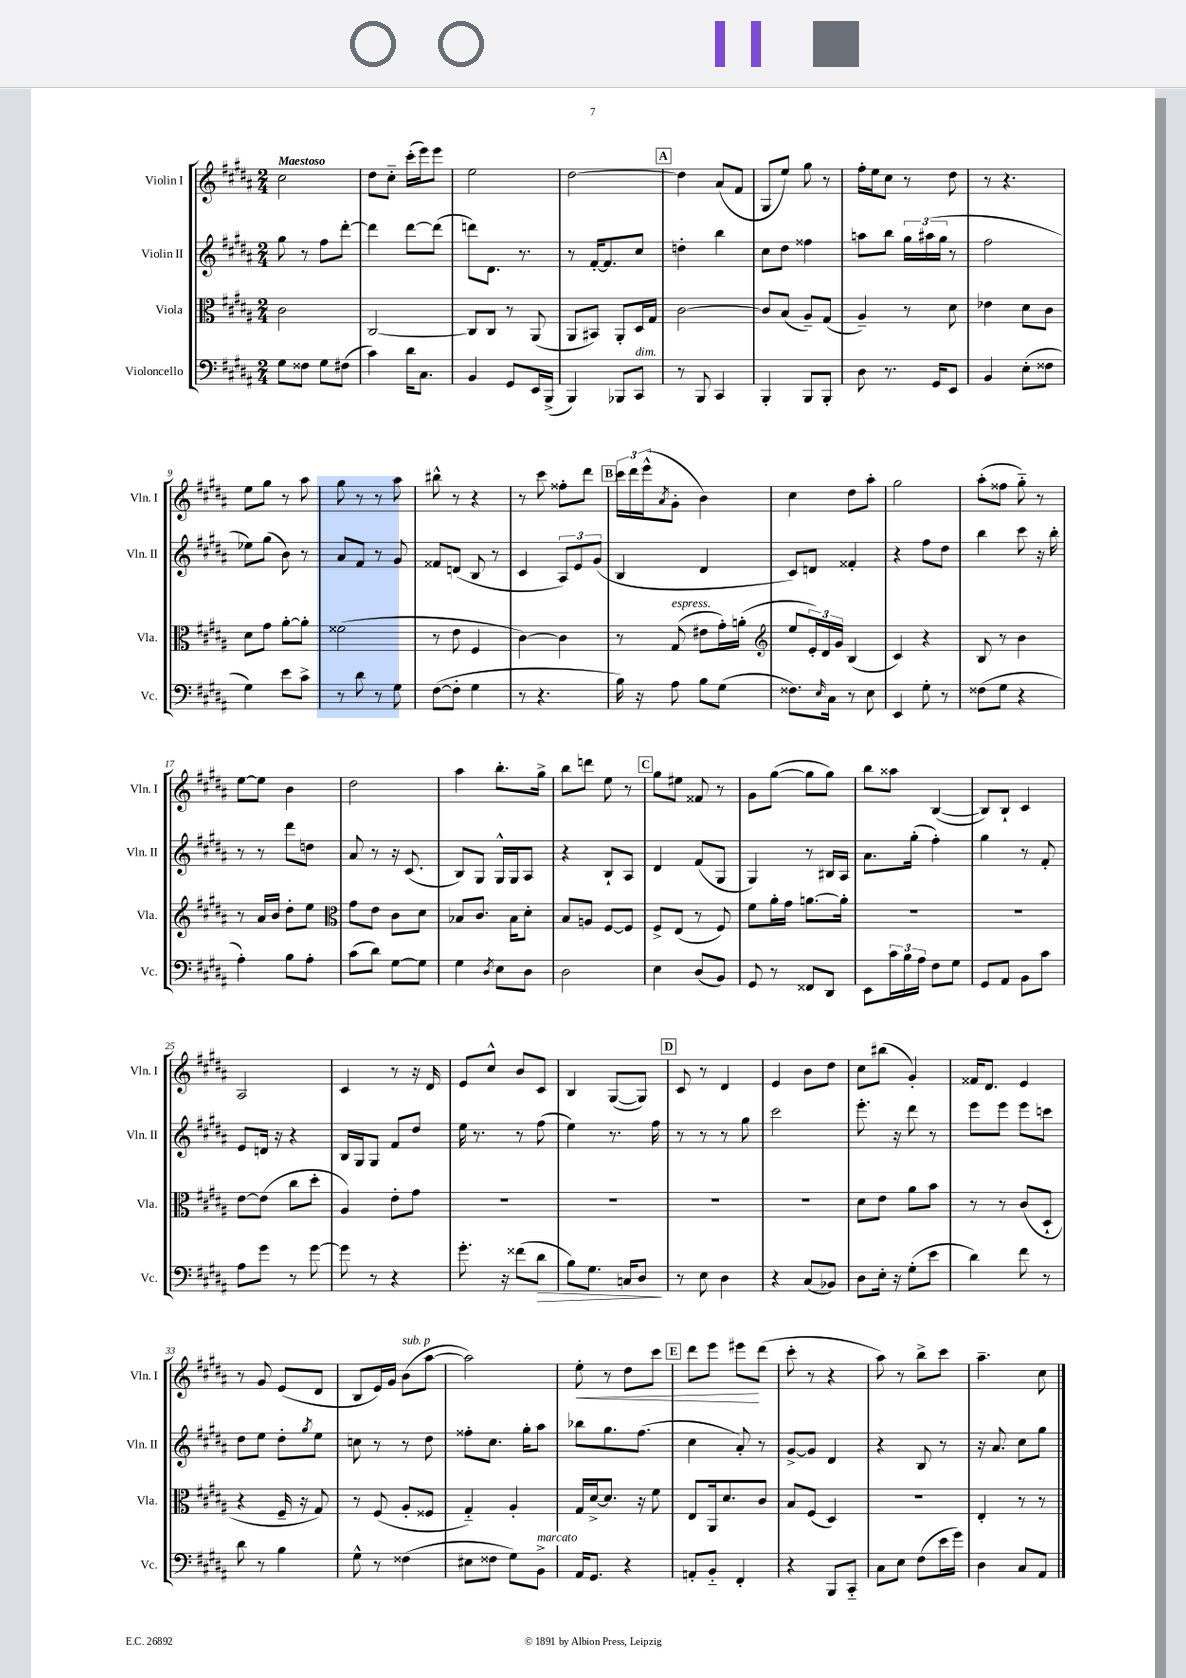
<<
\new StaffGroup <<
\new Staff = "s0" \with { instrumentName = "Violin I" shortInstrumentName = "Vln. I" } {
    \clef treble \key b \major \numericTimeSignature \time 2/4 \tempo "Maestoso"
    cis''2 |
    dis''8 cis''8-_ cis'''16-.( e'''16) e'''8 |
    e''2 |
    dis''2~ |
    \mark \markup { \box "A" } dis''4 ais'8( fis'8 |
    gis8 e''8) gis''8 r8 |
    fis''16-. e''16 cis''8 r8 dis''8 |
    r8 r4. |
    e''8 gis''8 r8 ais''8 |
    gis''8 r8 r8 ais''8 |
    bis''8-^ r8 r4 |
    r8 cis'''8 fisis''8-. dis'''8 |
    \mark \markup { \box "B" } \tuplet 3/2 { cis'''16 dis'''16 e'''16-^( } \acciaccatura { ais'8 } gis'8-. b'4) |
    cis''4 dis''8 ais''8-. |
    gis''2 |
    ais''8-.( fisis''8 gis''8-_) r8 |
    e''8~ e''8 b'4 |
    dis''2 |
    ais''4 b''8.-. gis''16-> |
    b''8 d'''8 e''8 r8 |
    \mark \markup { \box "C" } gis''8 eis''8 fisis'8 r8 |
    gis'8 gis''8~( gis''8 gis''8) |
    b''8 aisis''8 b4~( |
    b8) b8-! cis'4 |
    ais2 |
    cis'4 r8 r16 dis'16 |
    e'8 cis''8-^ b'8 cis'8 |
    b4 gis8~( gis8) |
    \mark \markup { \box "D" } cis'8 r8 dis'4 |
    e'4 b'8 dis''8 |
    cis''8 bis''8( gis'4-.) |
    fisis'16 dis'8. e'4 |
    r8 gis'8 e'8( dis'8 |
    b8 e'16) gis'16 b'8^\markup { \italic "sub. p" }( ais''8~ |
    ais''2) |
    e''8-.\< r8 dis''8 cis'''8 |
    \mark \markup { \box "E" } dis'''8 e'''8 eis'''8\! dis'''8( |
    cis'''8-. r8 r4 |
    ais''8) r8 b''8-> cis'''8 |
    ais''4.-- cis''8 \bar "|." |
}
\new Staff = "s1" \with { instrumentName = "Violin II" shortInstrumentName = "Vln. II" } {
    \clef treble \key b \major \numericTimeSignature \time 2/4
    gis''8 r8 fis''8 dis'''8~-. |
    dis'''4 dis'''8~ dis'''8( |
    d'''8) dis'8. r8. |
    r8 fis'16~-. fis'8. cis''8 |
    \mark \markup { \box "A" } d''4-. b''4 |
    cis''8 dis''8 fisis''4 |
    a''8 b''8 \tuplet 3/2 { gis''16 ais''16( gis''16 } r8 |
    fis''2 |
    ees''8) gis''8( b'8) r8 |
    ais'8 fis'8 r8 gis'8 |
    fisis'8 d'8( b8 r8 |
    cis'4 \tuplet 3/2 { ais8) e'8 gis'8( } |
    \mark \markup { \box "B" } b4 dis'4 |
    cis'8) d'8 fisis'4-. |
    r4 fis''8 dis''8 |
    b''4 cis'''8 r16 b''16-. |
    r8 r8 dis'''8 d''8 |
    ais'8 r8 r16 cis'8.( |
    b8) gis8 gis16-^ gis16 ais8 |
    r4 b8-! ais8 |
    \mark \markup { \box "C" } dis'4 fis'8( gis8 |
    gis4) r8 bis16 ais16 |
    ais'8. gis''16-.( fis''4-.) |
    gis''4 r8 fis'8-. |
    e'8 d'16 r16 r4 |
    b16 gis16 gis8 fis'8 dis''8 |
    e''16 r8. r8 fis''8( |
    e''4) r8. fis''16 |
    \mark \markup { \box "D" } r8 r8 r8 gis''8 |
    cis'''2 |
    e'''8.-. r16 dis'''8 r8 |
    e'''8 e'''8 e'''8 c'''8 |
    dis''8 e''8 dis''8-. \acciaccatura { gis''8 } e''8 |
    c''8 r8 r8 dis''8 |
    fisis''8-. cis''8. gis''16-. ais''8 |
    bes''8 gis''8. fis''8.( |
    \mark \markup { \box "E" } cis''4 ais'8-.) r8 |
    gis'8~-> gis'8 dis'4 |
    r4 b8 r8 |
    r16 ais'8. cis''8 gis''8 \bar "|." |
}
\new Staff = "s2" \with { instrumentName = "Viola" shortInstrumentName = "Vla." } {
    \clef alto \key b \major \numericTimeSignature \time 2/4
    cis'2 |
    cis2~ |
    cis8 cis8 r8 ais,8( |
    ais,8 bis,8) ais,8-. dis16 gis16 |
    \mark \markup { \box "A" } cis'2~ |
    cis'8 b8( ais8--) gis8( |
    ais4--) r8 dis'8 |
    ees'4 dis'8 cis'8 |
    dis'8 gis'8 ais'8~-. ais'8-. |
    fisis'2( |
    r8 e'8 fis4 |
    cis'4~) cis'4 |
    \mark \markup { \box "B" } r8 gis8^\markup { \italic "espress." }( eis'8 gis'16-.) a'16-.( |
    \clef treble e''8 \tuplet 3/2 { e'16-.) dis'16 gis'16 } b4( |
    cis'4) r4 |
    b8 r8 b'4 |
    r8 ais'16 b'16 dis''8-. e''8 |
    \clef alto gis'8 e'8 cis'8 dis'8 |
    bes8 cis'8. bes16 dis'8-. |
    b8 a8 fis8~ fis8 |
    \mark \markup { \box "C" } fis8-> e8( r8 fis8) |
    fis'8 ais'16-. gis'16 a'8.~ a'16-. |
    R2 |
    R2 |
    e'8~ e'8( cis''8 dis''8-. |
    ais4) e'8-. gis'8 |
    R2 |
    R2 |
    \mark \markup { \box "D" } R2 |
    R2 |
    dis'8 e'8 ais'8 b'8 |
    r8 r8 cis'8( dis8-! |
    r4 fis16-- r16 gis8) |
    r8 fis8( ais8-. fisis8 |
    gis4-_) ais4-. |
    gis16 dis'16~-> dis'8. r16 fis'8 |
    \mark \markup { \box "E" } e8 ais,16 dis'8. cis'8 |
    b8 fis8( dis4) |
    R2 |
    e4-. r8 r8 \bar "|." |
}
\new Staff = "s3" \with { instrumentName = "Violoncello" shortInstrumentName = "Vc." } {
    \clef bass \key b \major \numericTimeSignature \time 2/4
    gis8 fisis8 gis8 fis8( |
    cis'4) dis'16 cis8. |
    b,4 gis,8 e,16 b,,16->( |
    b,,4) bes,,8 cis,8^\markup { \italic "dim." } |
    \mark \markup { \box "A" } r8 b,,8 cis,4 |
    b,,4-. b,,8 b,,8-. |
    dis8 r8. gis,16 e,8 |
    b,4 e8-.( fisis8 |
    gis4) e'8 cis'8-> |
    r8 dis'8 r8 gis8 |
    fis8~( fis8-. gis4 |
    r8 r4. |
    \mark \markup { \box "B" } b16) r16 ais8 b8 gis8( |
    fisis8.) \grace { e16 } cis16 r8 e8 |
    e,4 gis8-. r8 |
    fisis8( gis8 r4 |
    ais4-.) b8 ais8-. |
    cis'8( dis'8) gis8~ gis8 |
    gis4 \acciaccatura { dis8 } e8 dis8 |
    dis2 |
    \mark \markup { \box "C" } e4 dis8( b,8) |
    gis,8 r8 fisis,8 dis,8 |
    e,8 \tuplet 3/2 { cis'16 b16 ais16 } fis8 gis8 |
    gis,8 ais,8 b,8 cis'8 |
    ais8 gis'8 r8 gis'8~ |
    gis'8 r8 r4 |
    gis'8.-. r16 fisis'8( dis'8\> |
    b8) gis8. c16 dis8\! |
    \mark \markup { \box "D" } r8 e8 dis4 |
    r4 cis8( bes,8) |
    dis8 e16-. r16 gis8-.( e'8 |
    dis'4) fis'8 r8 |
    dis'8 r8 b4 |
    gis8-^ r8 fisis4( |
    eis8 fisis8 gis8) b,8->^\markup { \italic "marcato" } |
    ais,16 gis,8. r4 |
    \mark \markup { \box "E" } a,8-. b,8-_ fis,4-. |
    r4 b,,8 cis,8-_ |
    cis8 e8 fis8( e'16 gis'16) |
    dis4 cis8 ais,8 \bar "|." |
}
>>
>>
